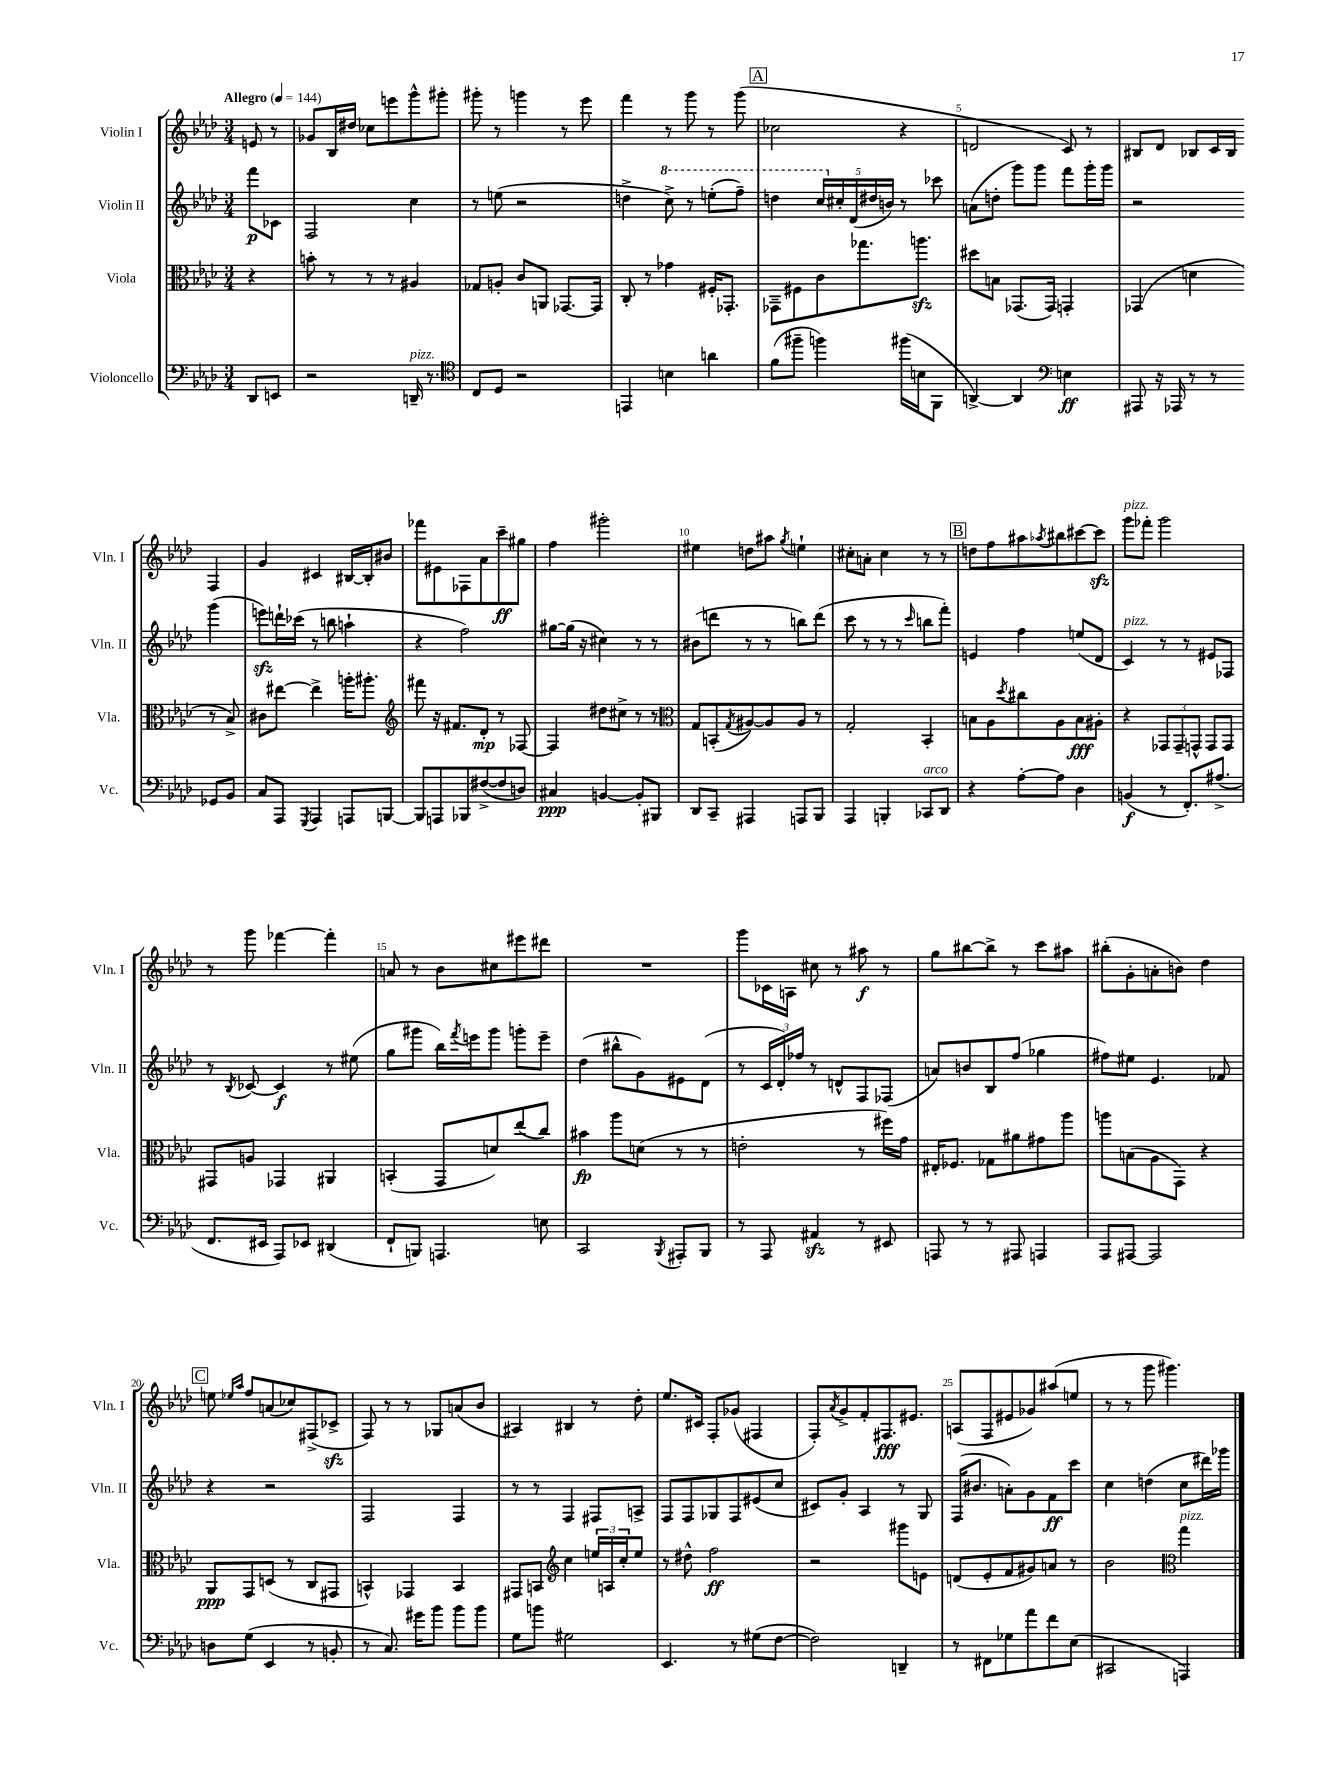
<<
\new StaffGroup <<
\new Staff = "s0" \with { instrumentName = "Violin I" shortInstrumentName = "Vln. I" } {
    \clef treble \key aes \major \numericTimeSignature \time 3/4 \partial 4 \tempo "Allegro" 4 = 144
    e'8 r8 |
    ges'8 bes16 dis''16 ces''8 e'''8 g'''8-^ gis'''8-. |
    gis'''8-. r8 g'''4 r8 ees'''8 |
    f'''4 r8 g'''8 r8 g'''8( |
    \mark \markup { \box "A" } ces''2 r4 |
    d'2 c'8) r8 |
    bis8 des'8 bes8 c'16 bes16 f4 |
    g'4 cis'4 bis16~ bis16-. bis'8 |
    fes'''8 eis'8 fes8 aes'8 c'''8--\ff gis''8 |
    f''4 gis'''2-. |
    eis''4 d''8 ais''8 \acciaccatura { g''8 } e''4-! |
    cis''8-. a'8-. cis''4 r8 r8 |
    \mark \markup { \box "B" } d''8 f''8 ais''8 \acciaccatura { aes''8 } bis''8 cis'''8~ cis'''8\sfz |
    g'''8^\markup { \italic "pizz." } fes'''8-. g'''2 |
    r8 g'''8 fes'''4~ fes'''4-. |
    a'8 r8 bes'8 cis''8 eis'''8 dis'''8 |
    R2. |
    g'''8 ces'16 a16 cis''8 r8 ais''8\f r8 |
    g''8 bis''8~ bis''8-> r8 c'''8 ais''8 |
    bis''8-.( g'8-. a'8-. b'8) des''4 |
    \mark \markup { \box "C" } e''8 \grace { ees''16 aes''16 } f''8 a'8( ces''8) fis8->( ces'8->\sfz |
    f8) r8 r8 ges8 a'8( bes'8 |
    ais4) bis4 r8 des''8-. |
    ees''8. cis'16 f8-. ges'8( fis4 |
    f8-.) \acciaccatura { aes'8 } g'8-> f'8-. fis8.\fff eis'8. |
    a8( f8 eis'8 ges'8) ais''8( e''8 |
    r8 r8 g'''8 gis'''4.) \bar "|." |
}
\new Staff = "s1" \with { instrumentName = "Violin II" shortInstrumentName = "Vln. II" } {
    \clef treble \key aes \major \numericTimeSignature \time 3/4 \partial 4
    f'''8\p ces'8 |
    f2 c''4 |
    r8 e''8( r2 |
    d''4-> \ottava #1 c'''8->) r8 e'''8-.( f'''8--) |
    \mark \markup { \box "A" } d'''4 \tuplet 5/4 { c'''16 \ottava #0 cis''16-. des'16( dis''16 b'16) } r8 ces'''8 |
    a'8( d''8-. g'''8) g'''8 f'''8 g'''16-. g'''16 |
    r2 g'''4( |
    e'''8\sfz) d'''16-! ces'''16( r8 b''8 a''4-! |
    r4 f''2) |
    gis''8~ gis''16( r16 cis''4) r8 r8 |
    bis'8( d'''8 r8 r8 b''8) d'''8( |
    c'''8 r8 r8 r8 \grace { c'''16 } b''8 f'''8-.) |
    \mark \markup { \box "B" } e'4 f''4 e''8( des'8 |
    c'4^\markup { \italic "pizz." }) r8 r8 eis'8 fes8 |
    r8 \acciaccatura { bes8 } ces'8~ ces'4\f r8 eis''8( |
    g''8 gis'''8 bes''16) \acciaccatura { f'''8 } e'''16 gis'''8 g'''8-. e'''8-- |
    des''4( bis''8-^ g'8) eis'8 des'8( |
    r8 \tuplet 3/2 { c'16 des'16-.) fes''16 } r8 d'8-^ f8 fes8( |
    a'8) b'8 bes8 f''8( ges''4 |
    fis''8) eis''8 ees'4. fes'8 |
    \mark \markup { \box "C" } r4 r2 |
    f2 f4 |
    r8 r8 f4 fis8 a8-> |
    f8 f8 ges8 f8 eis'8( c''8 |
    cis'8) g'8-. aes4 r8 g8 |
    f16( bis'8. a'8-.) g'8 f'8\ff c'''8 |
    c''4 d''4( c''8 dis'''16) ges'''16 \bar "|." |
}
\new Staff = "s2" \with { instrumentName = "Viola" shortInstrumentName = "Vla." } {
    \clef alto \key aes \major \numericTimeSignature \time 3/4 \partial 4
    r4 |
    b'8-. r8 r8 r8 ais4 |
    ges8 a8-. c'8 a,8 ges,8.~ ges,16 |
    c8-. r8 ges'4 fis16-. ges,8.-. |
    \mark \markup { \box "A" } ges,8-- fis8 c'8 ges''8. a''8.\sfz |
    dis''8 b8 ges,8.( ges,16) g,4-. |
    ges,4( d'4 r8 bes8->) |
    cis'8 eis''8~ eis''4-> a''16-. ais''8.-. |
    \clef treble fis'''8 r16 fis'8. des'8-.\mp r8 fes8~ |
    fes4 dis''8 cis''8-> r8 r8 |
    \clef alto g8 b,8-.( \acciaccatura { g8 } ais8~) ais8 ais8 r8 |
    g2-. bes,4-. |
    \mark \markup { \box "B" } b8 aes8 \acciaccatura { des''8 } cis''8 aes8 b8\fff ais8-. |
    r4 \tuplet 3/2 { ges,8 ges,8-- g,8-^ } g,8 g,8 |
    gis,8 a8 ges,4 ais,4 |
    b,4-.( g,8 d'8) ees''8( c''8) |
    bis'4\fp aes''8 d'8( r8 r8 |
    e'2-. r8 fis''16) g'16 |
    eis16-. fes8. ges8 ais'8 gis'8 aes''8 |
    a''8 b8( aes8 g,8) r4 |
    \mark \markup { \box "C" } aes,8\ppp g,8 d8( r8 c8 gis,8 |
    b,4-^) ges,4 b,4 |
    gis,8 b,8 \clef treble c''4 \tuplet 3/2 { e''16 a16 c''16-. } e''8 |
    r8 dis''8-^ f''2\ff |
    r2 gis'''8 e'8 |
    d'8( ees'8-. f'8 gis'8) a'8 r8 |
    bes'2 \clef alto g''4^\markup { \italic "pizz." } \bar "|." |
}
\new Staff = "s3" \with { instrumentName = "Violoncello" shortInstrumentName = "Vc." } {
    \clef bass \key aes \major \numericTimeSignature \time 3/4 \partial 4
    des,8 e,8 |
    r2 d,16--^\markup { \italic "pizz." } r8. |
    \clef tenor c8 des8 r2 |
    e,4 b4 a'4 |
    \mark \markup { \box "A" } f'8( fis''8-- f''4) fis''16( b16 f,8 |
    a,4~->) a,4 \clef bass e4\ff |
    ais,,8 r16 aes,,16 r8 r8 ges,8 bes,8 |
    c8 aes,,8 \acciaccatura { g,,8 } aes,,4 a,,8 b,,8~ |
    b,,8 a,,8 bes,,8 fis8~->( fis8 d8) |
    cis4\ppp b,4~ b,8-. bis,,8 |
    des,8 c,8-- ais,,4 a,,8 bes,,8 |
    aes,,4 b,,4-. ces,8^\markup { \italic "arco" } des,8 |
    \mark \markup { \box "B" } r4 aes8~-. aes8 des4 |
    b,4\f( r8 f,8.-.) ais8.->( |
    f,8. eis,16 aes,,8) ees,8 dis,4( |
    f,8-! b,,8) a,,4. e8 |
    c,2 \acciaccatura { bes,,8 } ais,,8-. bes,,8 |
    r8 aes,,8 ais,4\sfz r8 eis,8 |
    a,,8 r8 r8 ais,,8 a,,4 |
    aes,,8 ais,,8~ ais,,2 |
    \mark \markup { \box "C" } d8 g8( ees,4 r8 b,8-. |
    r8 c8.) gis'16 bes'8 bes'8 bes'8 |
    g8 b'8 gis2 |
    ees,4. r8 gis8( f8~ |
    f2) d,4-- |
    r8 fis,8 ges8 aes'8 f'8 ees8( |
    cis,2 a,,4) \bar "|." |
}
>>
>>
\layout { \context { \Score \override BarNumber.break-visibility = ##(#f #t #t) barNumberVisibility = #(every-nth-bar-number-visible 5) } }
